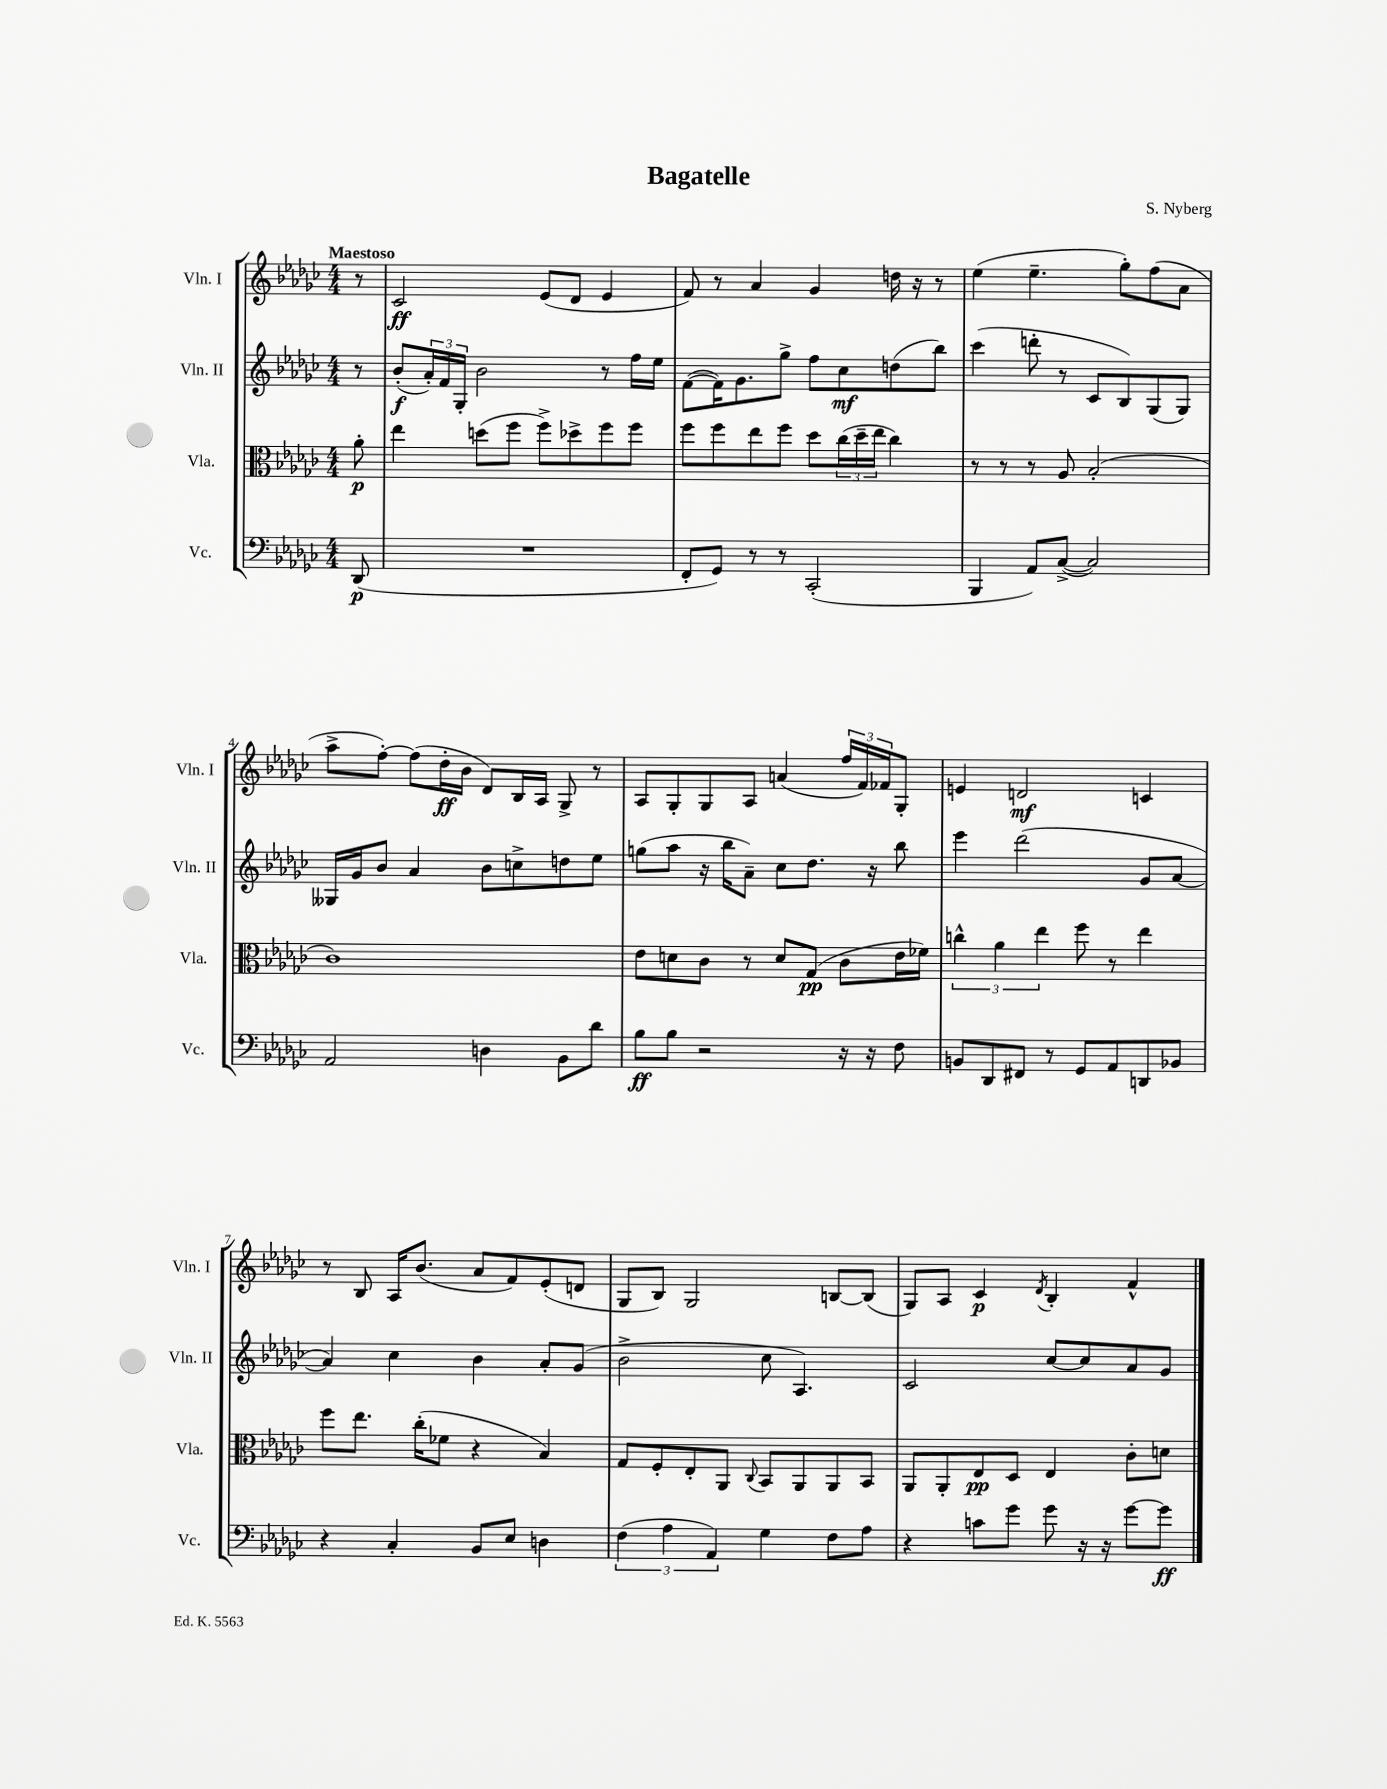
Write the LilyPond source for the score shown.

\header { title = "Bagatelle" composer = "S. Nyberg" }
<<
\new StaffGroup <<
\new Staff = "s0" \with { instrumentName = "Vln. I" shortInstrumentName = "Vln. I" } {
    \clef treble \key ges \major \numericTimeSignature \time 4/4 \partial 8 \tempo "Maestoso"
    r8 |
    ces'2\ff ees'8( des'8 ees'4 |
    f'8) r8 aes'4 ges'4 d''16 r16 r8 |
    ees''4( ees''4.-- ges''8-.) f''8( aes'8 |
    aes''8-> f''8~-.) f''8( des''16-.\ff bes'16 des'8) bes16 aes16 ges8-> r8 |
    aes8 ges8-. ges8 aes8 a'4( \tuplet 3/2 { f''16 f'16) fes'16 } ges8-. |
    e'4 d'2\mf c'4 |
    r8 bes8 aes16 bes'8.( aes'8 f'8) ees'8-.( d'8 |
    ges8 bes8) ges2 b8~ b8( |
    ges8) aes8 ces'4\p \acciaccatura { des'8 } bes4-. f'4-^ \bar "|." |
}
\new Staff = "s1" \with { instrumentName = "Vln. II" shortInstrumentName = "Vln. II" } {
    \clef treble \key ges \major \numericTimeSignature \time 4/4 \partial 8
    r8 |
    bes'8-.\f( \tuplet 3/2 { aes'16-.) f'16 ges16-. } bes'2 r8 f''16 ees''16 |
    f'8~( f'16) ges'8. ges''8-> f''8 ces''8\mf d''8( bes''8) |
    ces'''4( d'''8-. r8 ces'8 bes8) ges8( ges8) |
    geses16 ges'16 bes'8 aes'4 bes'8 c''8-> d''8 ees''8 |
    g''8( aes''8 r16 bes''16 aes'8--) ces''8 des''8. r16 bes''8 |
    ees'''4 des'''2( ges'8 aes'8~ |
    aes'4) ces''4 bes'4 aes'8-. ges'8( |
    bes'2-> ces''8 aes4.) |
    ces'2 ces''8~ ces''8 aes'8 ges'8 \bar "|." |
}
\new Staff = "s2" \with { instrumentName = "Vla." shortInstrumentName = "Vla." } {
    \clef alto \key ges \major \numericTimeSignature \time 4/4 \partial 8
    aes'8-.\p |
    ees''4 d''8( f''8 f''8->) des''8-> f''8 f''8 |
    f''8 f''8 ees''8 f''8 des''8 \tuplet 3/2 { ces''16( des''16-- ees''16 } ces''4) |
    r8 r8 r8 aes8 bes2-.( |
    ces'1) |
    ees'8 d'8 ces'8 r8 d'8 ges8\pp( ces'8 ees'16 fes'16) |
    \tuplet 3/2 { c''4-^ aes'4 ees''4 } f''8 r8 ees''4 |
    f''8 ees''8. ces''16-.( fes'8 r4 bes4) |
    ges8 f8-. ees8-. aes,8 \appoggiatura { ces8 } bes,8 aes,8 aes,8 bes,8 |
    aes,8 aes,8-. ees8\pp des8 ees4 ces'8-. d'8 \bar "|." |
}
\new Staff = "s3" \with { instrumentName = "Vc." shortInstrumentName = "Vc." } {
    \clef bass \key ges \major \numericTimeSignature \time 4/4 \partial 8
    des,8\p( |
    R1 |
    f,8-. ges,8) r8 r8 ces,2-.( |
    bes,,4 aes,8) ces8~->( ces2) |
    aes,2 d4 bes,8 des'8 |
    bes8\ff bes8 r2 r16 r16 f8 |
    b,8 des,8 fis,8 r8 ges,8 aes,8 d,8 bes,8 |
    r4 ces4-. bes,8 ees8 d4 |
    \tuplet 3/2 { f4( aes4 aes,4) } ges4 f8 aes8 |
    r4 c'8 ges'8 ges'8 r16 r16 ges'8~ ges'8\ff \bar "|." |
}
>>
>>
